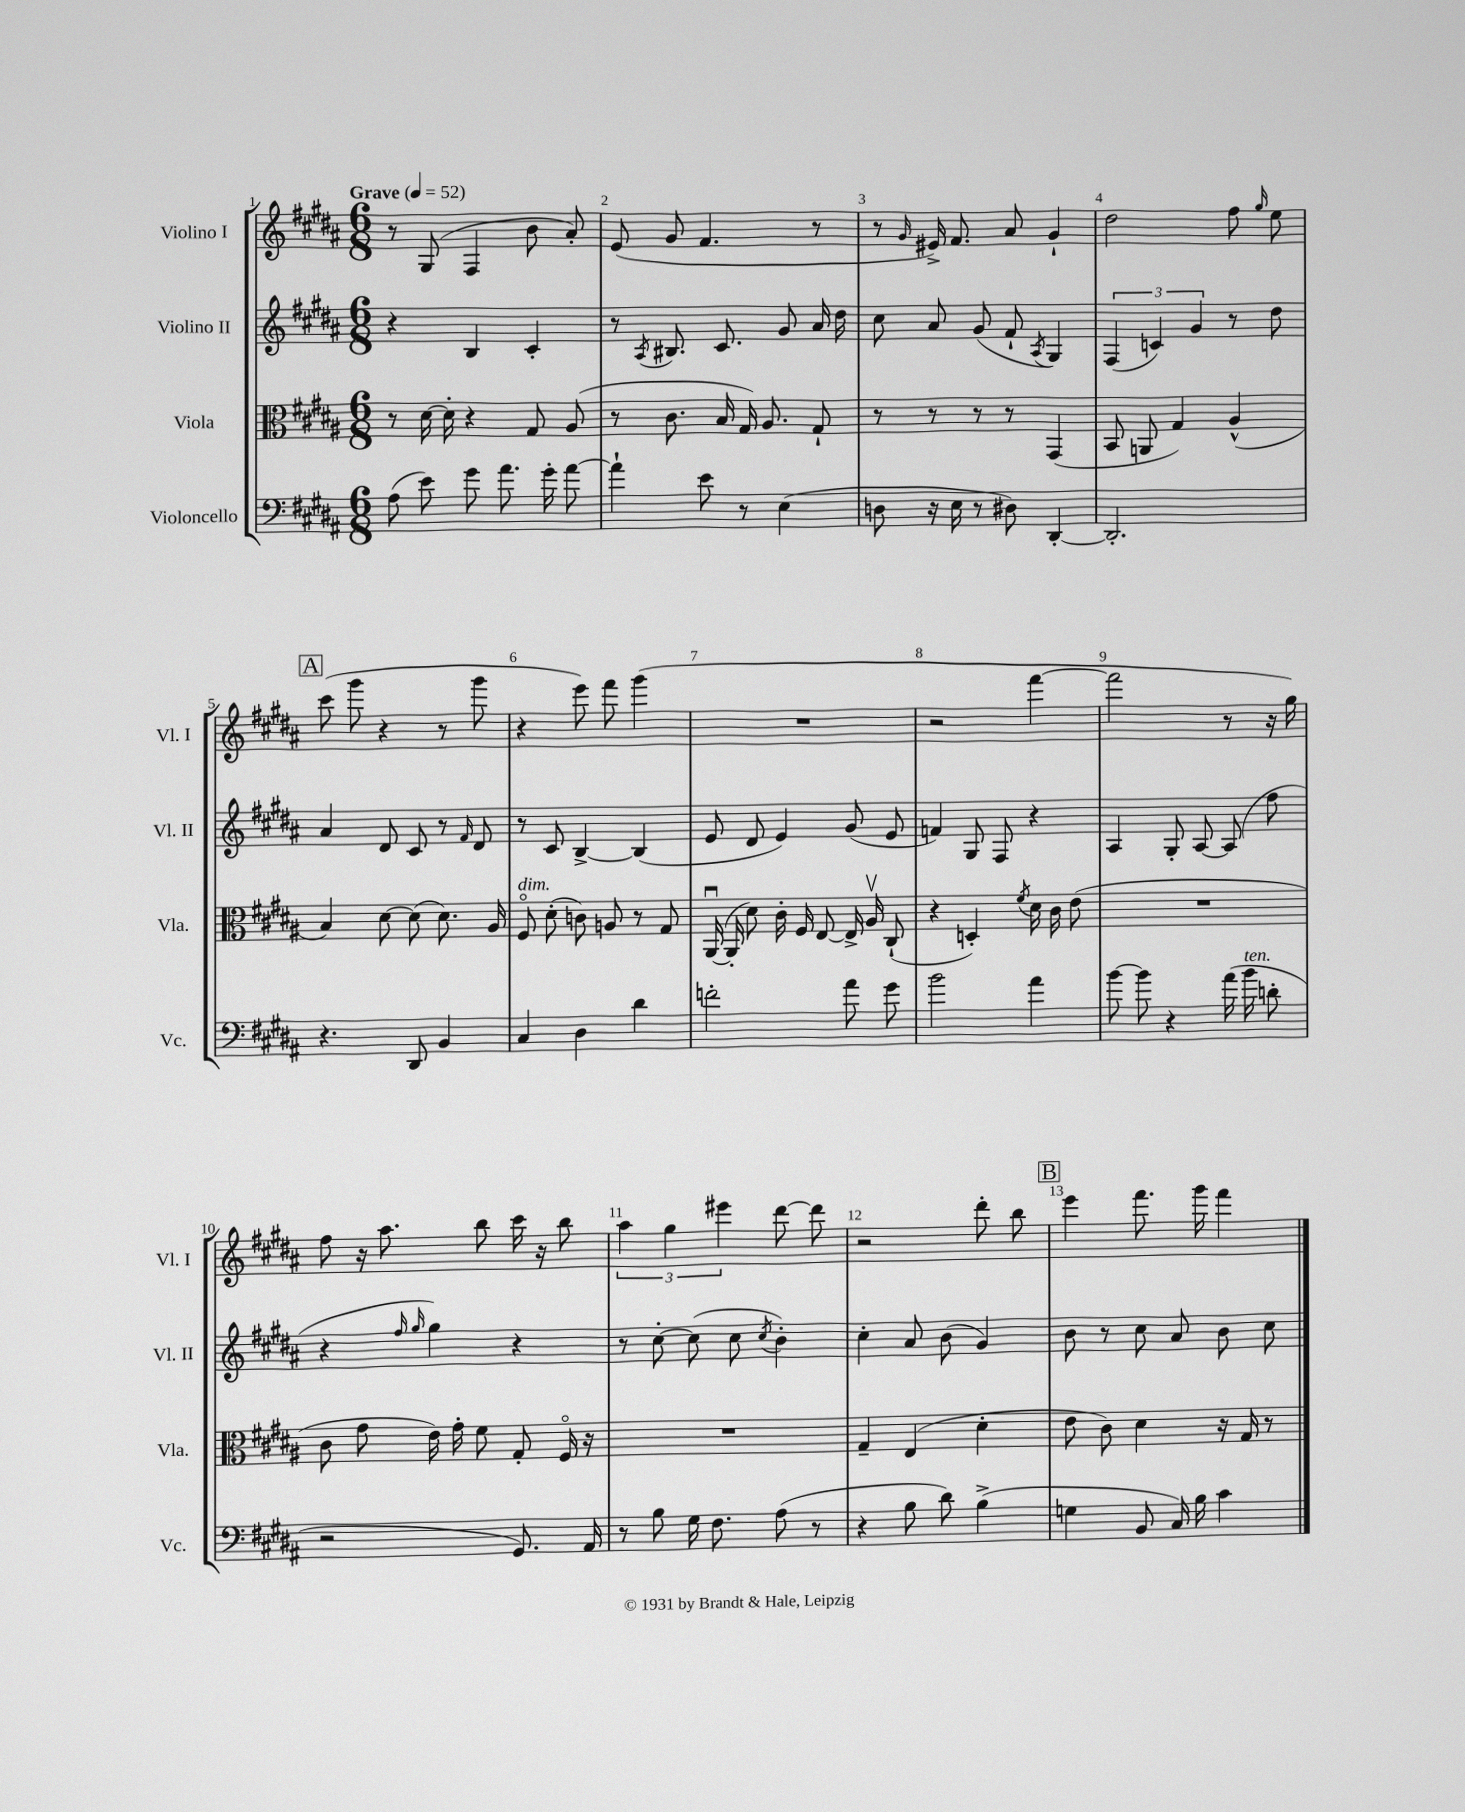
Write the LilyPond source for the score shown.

<<
\new StaffGroup <<
\new Staff = "s0" \with { instrumentName = "Violino I" shortInstrumentName = "Vl. I" } {
    \clef treble \key b \major \numericTimeSignature \time 6/8 \tempo "Grave" 4 = 52
    \autoBeamOff r8 gis8( fis4 b'8 ais'8-.) |
    e'8( gis'8 fis'4. r8 |
    r8 \grace { gis'16 } eis'16->) fis'8. ais'8 gis'4-! |
    dis''2 fis''8 \grace { gis''16 } e''8 |
    \mark \markup { \box "A" } cis'''8( gis'''8 r4 r8 gis'''8 |
    r4 e'''8) fis'''8 gis'''4( |
    R2. |
    r2 fis'''4~ |
    fis'''2 r8 r16 gis''16) |
    fis''8 r16 ais''8. b''8 cis'''16 r16 b''8 |
    \tuplet 3/2 { ais''4 gis''4 eis'''4 } dis'''8~ dis'''8 |
    r2 dis'''8-. b''8 |
    \mark \markup { \box "B" } e'''4 fis'''8. gis'''16 fis'''4 \bar "|." |
}
\new Staff = "s1" \with { instrumentName = "Violino II" shortInstrumentName = "Vl. II" } {
    \clef treble \key b \major \numericTimeSignature \time 6/8
    \autoBeamOff r4 b4 cis'4-. |
    r8 \acciaccatura { ais8 } bis8. cis'8. gis'8 ais'16 dis''16 |
    cis''8 ais'8 gis'8( fis'8-! \acciaccatura { ais8 } gis4) |
    \tuplet 3/2 { fis4( c'4) gis'4 } r8 dis''8 |
    \mark \markup { \box "A" } ais'4 dis'8 cis'8 r8 \grace { fis'16 } dis'8 |
    r8 cis'8 b4~-> b4( |
    e'8 dis'8 e'4) gis'8( e'8 |
    f'4) gis8 fis8 r4 |
    ais4 gis8-. ais8~ ais8( fis''8 |
    r4 \grace { fis''16 gis''16 } gis''4) r4 |
    r8 cis''8~-. cis''8( cis''8 \acciaccatura { cis''8 } b'4-.) |
    cis''4-. ais'8 b'8( gis'4) |
    \mark \markup { \box "B" } b'8 r8 cis''8 ais'8 b'8 cis''8 \bar "|." |
}
\new Staff = "s2" \with { instrumentName = "Viola" shortInstrumentName = "Vla." } {
    \clef alto \key b \major \numericTimeSignature \time 6/8
    \autoBeamOff r8 dis'16~ dis'16-. r4 gis8 ais8( |
    r8 cis'8. b16 gis16) ais8. gis8-! |
    r8 r8 r8 r8 gis,4( |
    b,8 a,8 gis4) ais4-^( |
    \mark \markup { \box "A" } b4) dis'8~ dis'8( dis'8.) ais16 |
    fis8\flageolet^\markup { \italic "dim." } dis'8-.( c'8) a8 r8 gis8 |
    ais,16~\downbow( ais,16-. dis'8) cis'16-. fis16 e8~ e16-> ais16\upbow cis8-!( |
    r4 d4-.) \acciaccatura { fis'8 } dis'16 cis'16 e'8( |
    R2. |
    cis'8 gis'8 e'16) gis'16-. fis'8 gis8-. fis16\flageolet r16 |
    R2. |
    gis4-- e4( dis'4-. |
    \mark \markup { \box "B" } e'8 cis'8) dis'4 r16 gis16 r8 \bar "|." |
}
\new Staff = "s3" \with { instrumentName = "Violoncello" shortInstrumentName = "Vc." } {
    \clef bass \key b \major \numericTimeSignature \time 6/8
    \autoBeamOff ais8( e'8) gis'8 ais'8. gis'16-. ais'8~ |
    ais'4-! e'8 r8 e4( |
    d8 r16 e16 r8 dis8) dis,4~-. |
    dis,2.-. |
    \mark \markup { \box "A" } r4. dis,8 b,4 |
    cis4 dis4 dis'4 |
    f'2-. ais'8 gis'8 |
    b'2 ais'4 |
    b'8~ b'8 r4 ais'16( b'16^\markup { \italic "ten." } d'8-. |
    r2 gis,8.) ais,16 |
    r8 b8 gis16 fis8. ais8( r8 |
    r4 b8 dis'8) b4->( |
    \mark \markup { \box "B" } g4 b,8 cis16) b16 cis'4 \bar "|." |
}
>>
>>
\layout { \context { \Score \override BarNumber.break-visibility = ##(#f #t #t) barNumberVisibility = #all-bar-numbers-visible } }
